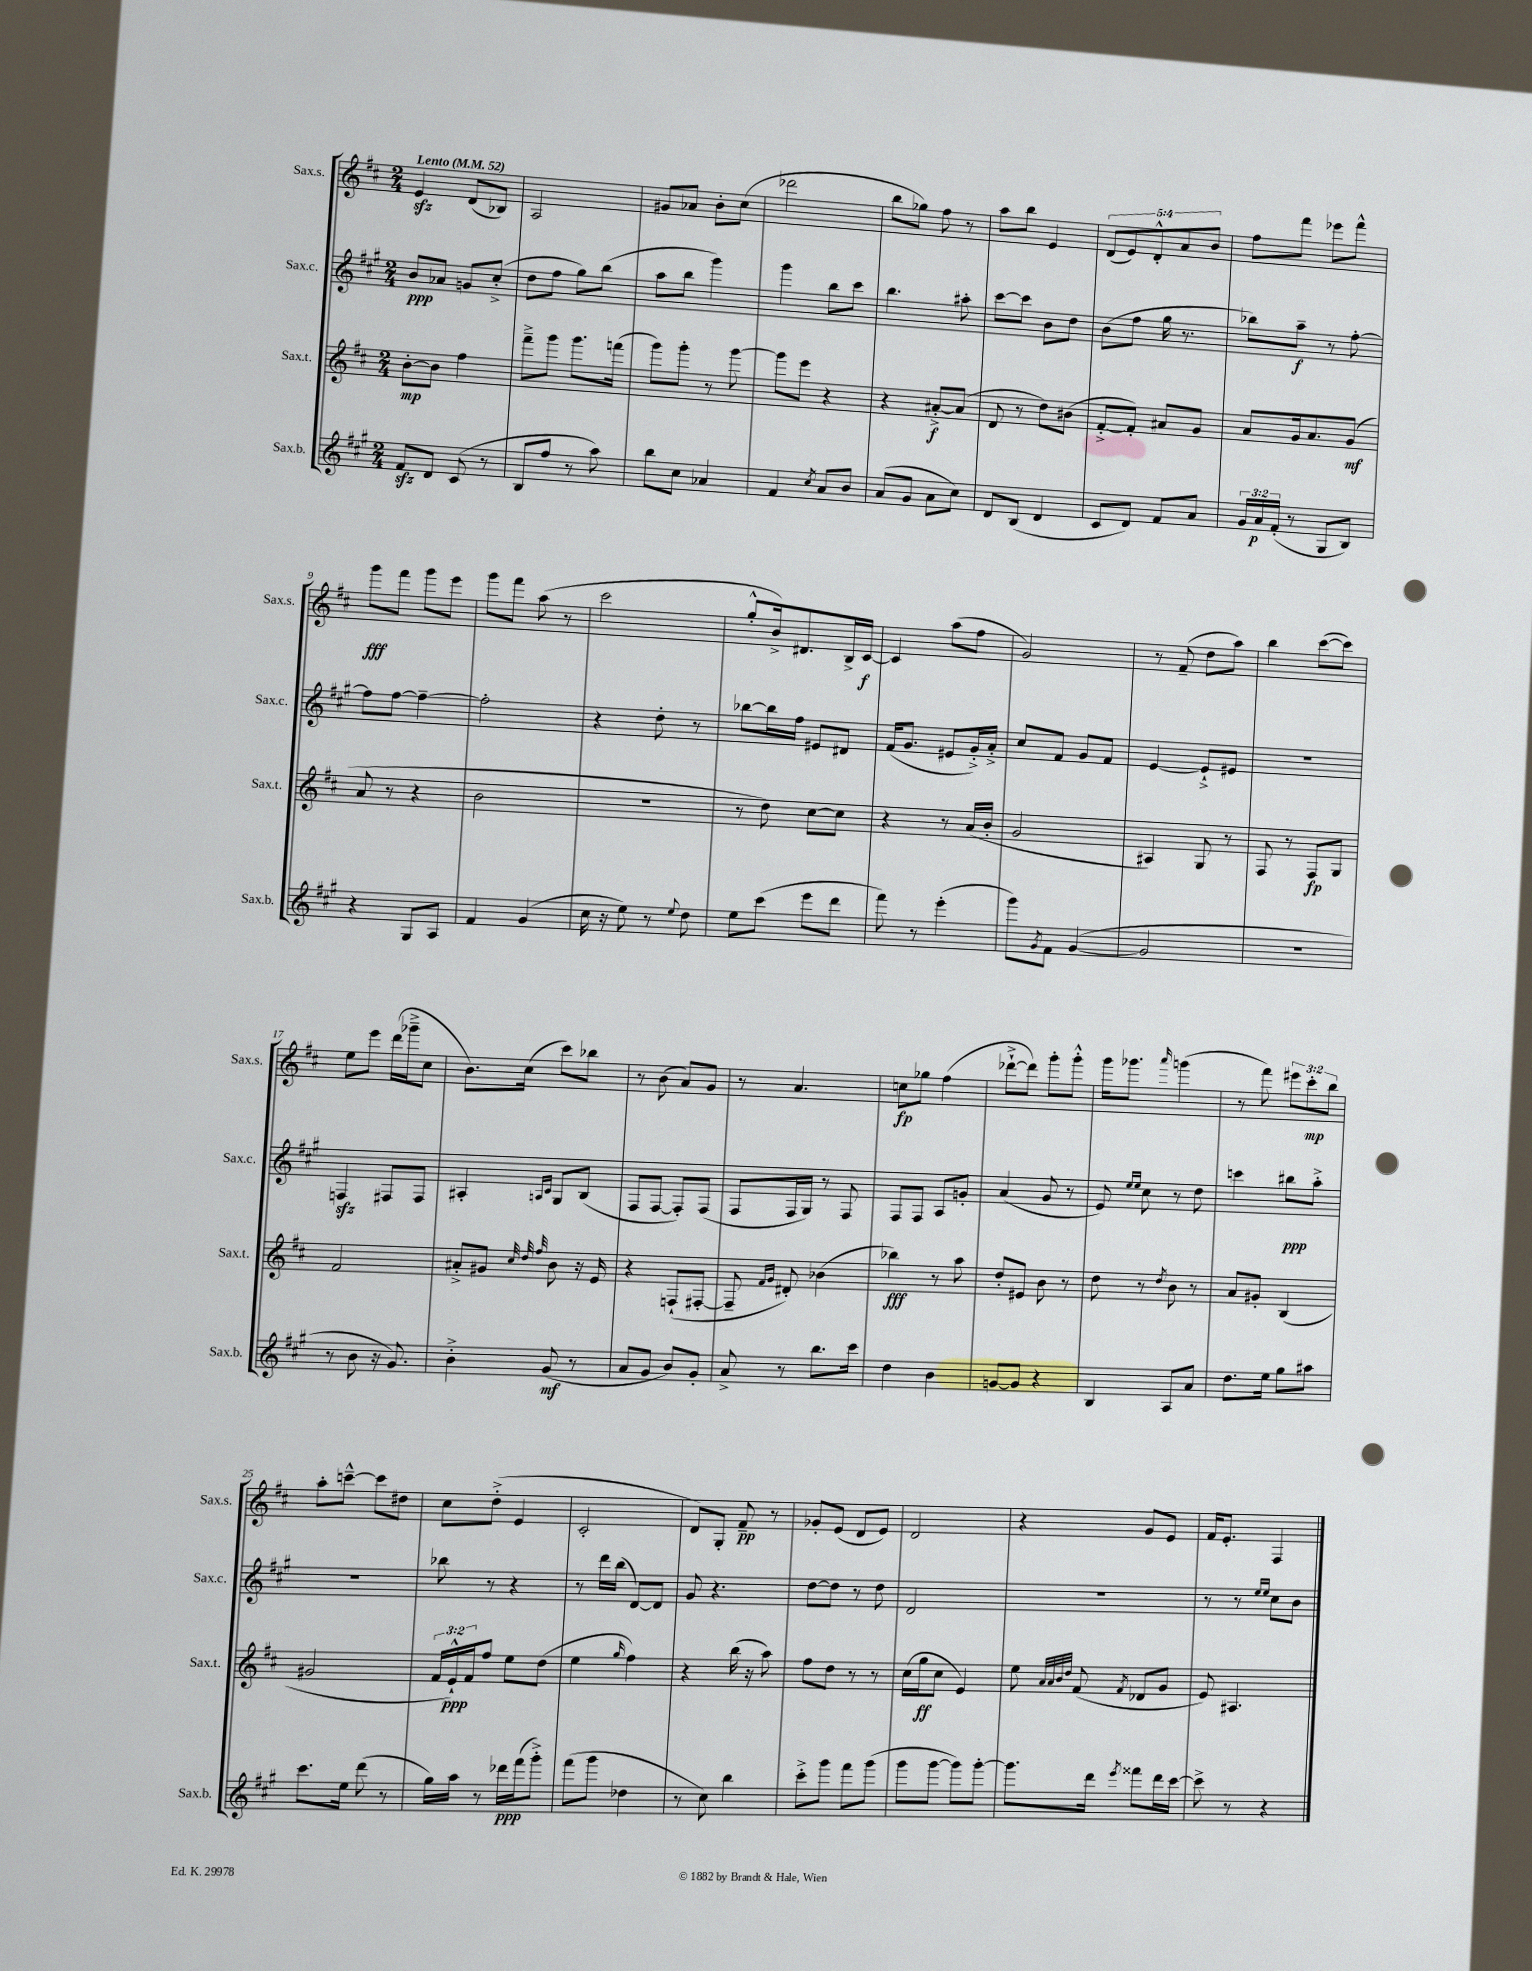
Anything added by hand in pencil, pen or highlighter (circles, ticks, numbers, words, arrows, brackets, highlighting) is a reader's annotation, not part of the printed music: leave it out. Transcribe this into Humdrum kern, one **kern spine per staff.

**kern	**dynam	**kern	**dynam	**kern	**dynam	**kern	**dynam
*part4	*part4	*part3	*part3	*part2	*part2	*part1	*part1
*staff4	*staff4	*staff3	*staff3	*staff2	*staff2	*staff1	*staff1
*I"Sax.b.	*	*I"Sax.t.	*	*I"Sax.c.	*	*I"Sax.s.	*
*I'Sax.b.	*	*I'Sax.t.	*	*I'Sax.c.	*	*I'Sax.s.	*
*clefG2	*	*clefG2	*	*clefG2	*	*clefG2	*
*k[f#c#g#]	*	*k[f#c#]	*	*k[f#c#g#]	*	*k[f#c#]	*
*M2/4	*	*M2/4	*	*M2/4	*	*M2/4	*
*MM52	*	*MM52	*	*MM52	*	*MM52	*
=1	=1	=1	=1	=1	=1	=1	=1
!	!	!	!	!	!	!LO:TX:a:B:t=Lento	!
8f#zz/L	.	[8b'\L	mp	8b/L	ppp	4ezz/	.
8d/J	.	8b\J]	.	8a-X/J	.	.	.
(8c#/	.	4ff#\	.	8gn/L	.	(8d/L	.
8r	.	.	.	(8cc#'^/J	.	8B-X/J)	.
=2	=2	=2	=2	=2	=2	=2	=2
8B/L	.	8fff#~^\L	.	8dd\L	.	2A/	.
8ff#/J	.	8ggg\J	.	8ff#\J	.	.	.
8r	.	8.ggg\L	.	8gg#\L)	.	.	.
8aa\)	.	.	.	(8bb\J	.	.	.
.	.	(16fffn\Jk	.	.	.	.	.
=3	=3	=3	=3	=3	=3	=3	=3
8bb\L	.	8ggg\L)	.	8aa\L	.	8g#X/L	.
8cc#\J	.	8ggg'\J	.	8bb\J	.	8a-X/J	.
4a-X/	.	8r	.	4ggg#\)	.	8b'\L	.
.	.	[8ggg\	.	.	.	(8cc#\J	.
=4	=4	=4	=4	=4	=4	=4	=4
4f#/	.	8ggg\L]	.	4ggg#\	.	2ddd-X\	.
.	.	8eee\J	.	.	.	.	.
8qcc#/	.	.	.	.	.	.	.
8a/L	.	4r	.	8bb\L	.	.	.
8b/J	.	.	.	8ccc#\J	.	.	.
=5	=5	=5	=5	=5	=5	=5	=5
(8a/L	.	4r	.	4.bb\	.	8bb\L	.
8g#/J	.	.	.	.	.	8gg-X\J)	.
8a\L	.	[8a#X'^/L	f	.	.	8ff#\	.
8cc#\J)	.	(8a#/J]	.	8aa#X'\	.	8r	.
=6	=6	=6	=6	=6	=6	=6	=6
8d/L	.	8d/	.	[8ccc#\L	.	8aa\L	.
(8B/J	.	8r	.	8ccc#\J]	.	8bb\J	.
4d/	.	8dd\L)	.	8b\L	.	4e/	.
.	.	(8b#X\J	.	8dd\J	.	.	.
=7	=7	=7	=7	=7	=7	=7	=7
8c#/L	.	[8f#'^/L	.	(8b\L	.	(10d/L	.
.	.	.	.	.	.	10e/)	.
8d/J)	.	8f#'/J])	.	8ff#\J	.	.	.
.	.	.	.	.	.	10d'^^/	.
8f#/L	.	8a#X/L	.	16gg#\	.	.	.
.	.	.	.	.	.	10a/	.
.	.	.	.	8.r	.	.	.
8a/J	.	8g/J	.	.	.	.	.
.	.	.	.	.	.	10b/J	.
=8	=8	=8	=8	=8	=8	=8	=8
24g#/LL	.	8a/L	.	8bb-X\L)	.	8ff#\L	.
24a/	p	.	.	.	.	.	.
(24f#'/JJ	.	.	.	.	.	.	.
8r	.	16g/k	.	8aa~\J	f	8fff#\J	.
.	.	8.a/	.	.	.	.	.
8G#/L	.	.	.	8r	.	8eee-X\L	.
8B/J)	.	(8g/J	mf	[8ff#'\	.	8fff#^^\J	.
!!LO:LB:g=z
=9	=9	=9	=9	=9	=9	=9	=9
4r	.	8a/	.	8ff#\L]	.	8ggg\L	fff
.	.	8r	.	[8ff#\J	.	8fff#\J	.
8G#/L	.	4r	.	4ff#~\_	.	8ggg\L	.
8A/J	.	.	.	.	.	8eee\J	.
=10	=10	=10	=10	=10	=10	=10	=10
4f#/	.	2b\	.	2ff#'\]	.	8ggg\L	.
.	.	.	.	.	.	8fff#\J	.
(4g#/	.	.	.	.	.	(8aa\	.
.	.	.	.	.	.	8r	.
=11	=11	=11	=11	=11	=11	=11	=11
16cc#\	.	2r	.	4r	.	2ccc#\	.
16r	.	.	.	.	.	.	.
8ee\)	.	.	.	.	.	.	.
8r	.	.	.	8dd'\	.	.	.
8qqee/	.	.	.	.	.	.	.
8dd\	.	.	.	8r	.	.	.
=12	=12	=12	=12	=12	=12	=12	=12
8ee\L	.	8r	.	[8bb-X\L	.	8gg'^^/L	.
(8ccc#\J	.	8dd\)	.	16bb-\L]	.	16b^/k)	.
.	.	.	.	16ff#\JJ	.	8.d#X/	.
8eee\L	.	[8cc#\L	.	8e#X/L	.	.	.
8ddd\J	.	8cc#\J]	.	8d#X/J	.	16B^/L	.
.	.	.	.	.	.	[16c#/JJ	f
=13	=13	=13	=13	=13	=13	=13	=13
8fff#\)	.	4r	.	(16f#/KL	.	4c#/]	.
.	.	.	.	8.g#/J	.	.	.
8r	.	.	.	.	.	.	.
(4eee'\	.	8r	.	8e#X/L	.	(8aa\L	.
.	.	(16a/LL	.	16g#'^/L)	.	8ff#\J	.
.	.	16b'/JJ	.	16a'^/JJ	.	.	.
=14	=14	=14	=14	=14	=14	=14	=14
8ggg#\L)	.	2g/	.	8cc#/L	.	2g/)	.
8qg#/	.	.	.	.	.	.	.
8f#\J	.	.	.	8f#/J	.	.	.
([4g#/	.	.	.	8g#/L	.	.	.
.	.	.	.	8f#/J	.	.	.
=15	=15	=15	=15	=15	=15	=15	=15
2g#/]	.	4A#X/)	.	[4e/	.	8r	.
.	.	.	.	.	.	(8f#~/	.
.	.	8G/	.	8e`^/L]	.	8dd\L	.
.	.	8r	.	8e#X/J	.	8aa\J)	.
=16	=16	=16	=16	=16	=16	=16	=16
2r	.	8F#/	.	2r	.	4bb\	.
.	.	8r	.	.	.	.	.
.	.	8F#/L	fp	.	.	([8ccc#\L	.
.	.	8G/J	.	.	.	8ccc#\J])	.
!!LO:LB:g=z
=17	=17	=17	=17	=17	=17	=17	=17
8r	.	2f#/	.	4Fnzz/	.	8ee\L	.
8b\	.	.	.	.	.	8eee\J	.
16r	.	.	.	8F#X/L	.	(16ddd\LL	.
8.g#/)	.	.	.	.	.	16ggg-X~^\J	.
.	.	.	.	8F#/J	.	8cc#\J	.
=18	=18	=18	=18	=18	=18	=18	=18
4b'^\	.	8a#X'^/L	.	4A#X'/	.	8.b\L)	.
.	.	8g#X/J	.	.	.	.	.
.	.	.	.	.	.	(16cc#\Jk	.
.	.	32qqcc#/	.	.	.	.	.
.	.	32qqdd/	.	16qqAn/LL	.	.	.
.	.	32qqff#/	.	16qqc#/JJ	.	.	.
(8g#/	mf	8b\	.	8G#/L	.	8ccc#\L)	.
8r	.	16r	.	(8B/J	.	8bb-X\J	.
.	.	16e/	.	.	.	.	.
=19	=19	=19	=19	=19	=19	=19	=19
8a/L	.	4r	.	8F#/L	.	8r	.
8g#/J	.	.	.	[8F#/J	.	(8b\	.
8b/L)	.	(8Fn`/L	.	8F#'/L])	.	8a/L)	.
8g#'/J	.	[8F#X'/J	.	(8F#/J	.	8g/J	.
=20	=20	=20	=20	=20	=20	=20	=20
8a^/	.	8F#~/]	.	8F#/L	.	8r	.
.	.	16qqf#/LL	.	.	.	.	.
.	.	16qqg/JJ	.	.	.	.	.
8r	.	8d#X'/)	.	16F#/L	.	4.a/	.
.	.	.	.	16G#/JJ)	.	.	.
8.bb\L	.	(4b-X\	.	8r	.	.	.
.	.	.	.	8F#/	.	.	.
16ccc#\Jk	.	.	.	.	.	.	.
=21	=21	=21	=21	=21	=21	=21	=21
4dd\	.	4bb-X\)	fff	8F#/L	.	8ccn\L	fp
.	.	.	.	8F#/J	.	8gg-X\J	.
4b\	.	8r	.	8A/L	.	(4ff#\	.
.	.	8aa\	.	8gn'/J	.	.	.
=22	=22	=22	=22	=22	=22	=22	=22
[8gn/L	.	8dd'/L	.	(4a/	.	[8ddd-X`^\L	.
8g/J]	.	8e#X/J	.	.	.	8ddd-\J])	.
4r	.	8b\	.	8g#/	.	8ggg'\L	.
.	.	8r	.	8r	.	8ggg'^^\J	.
=23	=23	=23	=23	=23	=23	=23	=23
4B/	.	8dd\	.	8e/)	.	16ggg\KL	.
.	.	.	.	.	.	8.ggg-X\J	.
.	.	.	.	16qqee/LL	.	.	.
.	.	.	.	16qqee/JJ	.	.	.
.	.	8r	.	8cc#\	.	.	.
.	.	8qdd/	.	.	.	16qqaaa/	.
8A/L	.	8b\	.	8r	.	(4gggn\	.
8a/J	.	8r	.	8dd\	.	.	.
=24	=24	=24	=24	=24	=24	=24	=24
8.dd\L	.	8a/L	.	4cccn\	.	8r	.
.	.	8g#X'/J	.	.	.	8fff#\)	.
16ee\Jk	.	.	.	.	.	.	.
8gg#\L	.	(4B/	.	8bb#X\L	ppp	12eee#X\L	.
.	.	.	.	.	.	12ccc#'\	mp
8aa#X\J	.	.	.	8aa'^\J	.	.	.
.	.	.	.	.	.	12bb\J	.
!!LO:LB:g=z
=25	=25	=25	=25	=25	=25	=25	=25
8.ccc#\L	.	2g#X/	.	2r	.	8aa'\L	.
.	.	.	.	.	.	[8cccn~^^\J	.
16ee\Jk	.	.	.	.	.	.	.
(8ddd\	.	.	.	.	.	8ccc\L]	.
8r	.	.	.	.	.	8dd#X\J	.
=26	=26	=26	=26	=26	=26	=26	=26
16gg#\LL)	.	24f#/LL	.	8bb-X\	.	8cc#\L	.
.	.	24e`^^/)	ppp	.	.	.	.
16aa\JJ	.	.	.	.	.	.	.
.	.	24f#/J	.	.	.	.	.
8r	.	8ff#/J	.	8r	.	(8dd'^\J	.
16ddd-X\LL	ppp	8ee\L	.	4r	.	4e/	.
(16fff#\J	.	.	.	.	.	.	.
8ggg#'^\J)	.	(8dd\J	.	.	.	.	.
=27	=27	=27	=27	=27	=27	=27	=27
(8fff#\L	.	4ee\	.	8r	.	2c#'/	.
8ggg#\J	.	.	.	16ddd\LL	.	.	.
.	.	.	.	(16bb\JJ	.	.	.
.	.	16qqgg/	.	.	.	.	.
4dd-X\	.	4ff#\)	.	[8d/L)	.	.	.
.	.	.	.	8d/J]	.	.	.
=28	=28	=28	=28	=28	=28	=28	=28
8r	.	4r	.	8g#/	.	8d/L)	.
8cc#\)	.	.	.	4.r	.	8G'/J	.
4bb\	.	(16bb\	.	.	.	8f#~/	pp
.	.	16r	.	.	.	.	.
.	.	8aa\)	.	.	.	8r	.
=29	=29	=29	=29	=29	=29	=29	=29
8ccc#'^\L	.	8ff#\L	.	[8dd\L	.	8g-X'/L	.
8ggg#\J	.	8dd\J	.	8dd\J]	.	(8e/J	.
8fff#\L	.	8r	.	8r	.	8d/L	.
(8ggg#\J	.	8r	.	8dd\	.	8e/J)	.
=30	=30	=30	=30	=30	=30	=30	=30
8ggg#\L	.	(16cc#\LL	.	2d/	.	2d/	.
.	.	16gg\J	ff	.	.	.	.
[8ggg#\J	.	8cc#\J	.	.	.	.	.
8ggg#\L])	.	4e/)	.	.	.	.	.
[8ggg#'\J	.	.	.	.	.	.	.
=31	=31	=31	=31	=31	=31	=31	=31
8.ggg#\L]	.	8ee\	.	2r	.	4r	.
.	.	32qqa/LLL	.	.	.	.	.
.	.	32qqa/	.	.	.	.	.
.	.	32qqb/	.	.	.	.	.
.	.	32qqdd/JJJ	.	.	.	.	.
.	.	(8f#/	.	.	.	.	.
16ddd\Jk	.	.	.	.	.	.	.
8qeee/	.	8qf#/	.	.	.	.	.
8fff##X\L	.	8d-X/L	.	.	.	8g/L	.
16ddd\L	.	8g/J	.	.	.	8e/J	.
[16ccc#\JJ	.	.	.	.	.	.	.
=32	=32	=32	=32	=32	=32	=32	=32
8ccc#^\]	.	8e/)	.	8r	.	16f#/KL	.
.	.	.	.	.	.	8.e'/J	.
8r	.	4.A#X/	.	8r	.	.	.
.	.	.	.	16qqee/LL	.	.	.
.	.	.	.	16qqee/JJ	.	.	.
4r	.	.	.	8cc#\L	.	4F#/	.
.	.	.	.	8b\J	.	.	.
==	==	==	==	==	==	==	==
*-	*-	*-	*-	*-	*-	*-	*-
